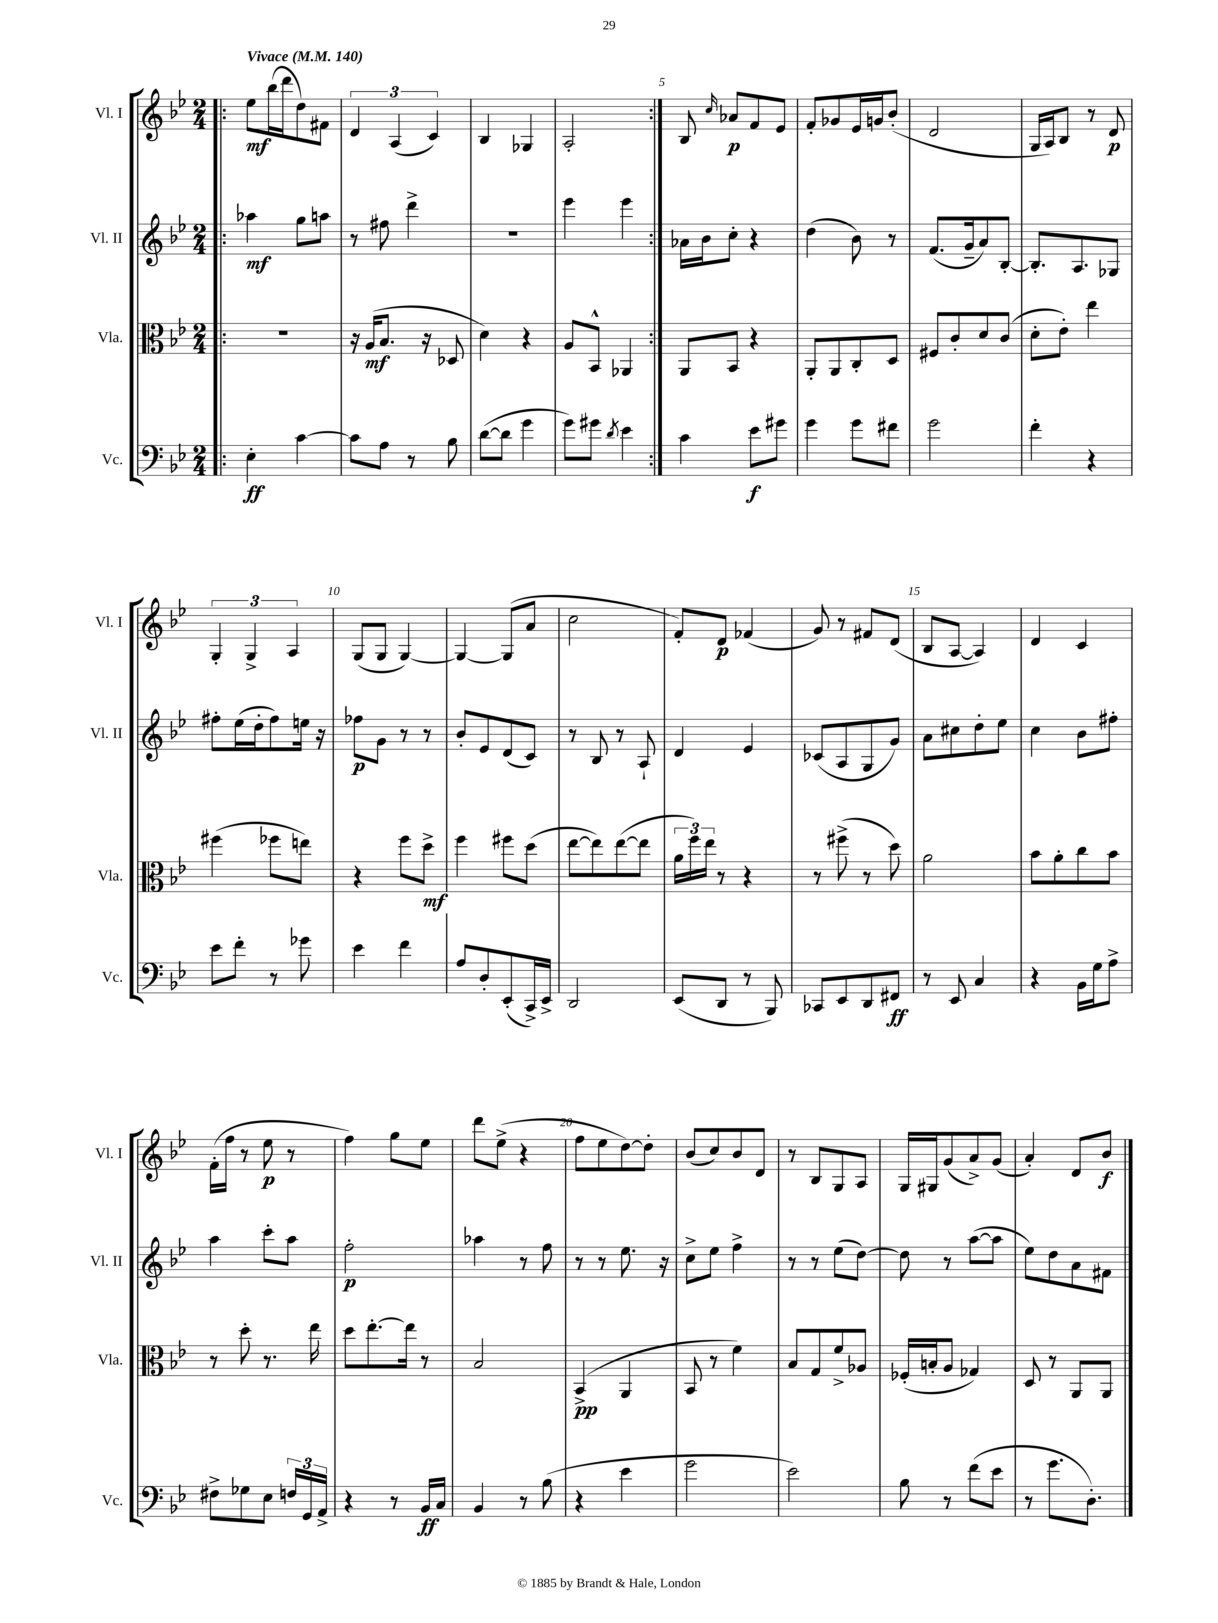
<<
\new StaffGroup <<
\new Staff = "s0" \with { instrumentName = "Vl. I" shortInstrumentName = "Vl. I" } {
    \clef treble \key bes \major \numericTimeSignature \time 2/4 \tempo "Vivace" 4 = 140
    \autoBeamOff \repeat volta 2 { \bar ".|:" ees''8[\mf bes''16( d'''16 d''8) fis'8] |
    \tuplet 3/2 { d'4 a4( c'4) } |
    bes4 ges4 |
    a2-. | }
    bes8 \grace { c''16 } aes'8[\p f'8 ees'8] |
    f'8[-. ges'8 ees'16 g'16 bes'8]-.( |
    d'2 |
    g16[ a16) bes8] r8 d'8\p |
    \tuplet 3/2 { g4-. g4-> a4 } |
    g8[( g8] g4~) |
    g4~ g8[( a'8] |
    c''2 |
    f'8[-.) d'8]\p fes'4( |
    g'8) r8 fis'8[ d'8]( |
    bes8[ a8]~ a4) |
    d'4 c'4 |
    f'16[-.( f''16] r8 ees''8\p r8 |
    f''4) g''8[ ees''8] |
    d'''8[ ees''8]->( r4 |
    f''8[ ees''8 d''8~) d''8]-. |
    bes'8[( c''8) bes'8 d'8] |
    r8 bes8[ g8 a8] |
    g16[ gis16 g'8( a'8->) g'8]( |
    a'4-.) d'8[ bes'8]\f \bar "|." |
}
\new Staff = "s1" \with { instrumentName = "Vl. II" shortInstrumentName = "Vl. II" } {
    \clef treble \key bes \major \numericTimeSignature \time 2/4
    \autoBeamOff \repeat volta 2 { \bar ".|:" aes''4\mf g''8[ a''8] |
    r8 fis''8 d'''4-> |
    r2 |
    ees'''4 ees'''4 | }
    aes'16[ bes'16 c''8]-. r4 |
    d''4( bes'8) r8 |
    f'8.[( g'16-- a'8) bes8]~-. |
    bes8.[-. a8. ges8] |
    fis''8[-. ees''16( d''16-. fis''8) e''16] r16 |
    fes''8[\p g'8] r8 r8 |
    bes'8[-. ees'8 d'8( c'8]) |
    r8 bes8 r8 a8-! |
    d'4 ees'4 |
    ces'8[( a8 g8 g'8]) |
    a'8[ cis''8 d''8-. ees''8] |
    c''4 bes'8[ fis''8]-. |
    a''4 c'''8[-. a''8] |
    f''2-.\p |
    aes''4 r8 f''8 |
    r8 r8 ees''8. r16 |
    c''8[-> ees''8] f''4-> |
    r8 r8 ees''8[( d''8]~) |
    d''8 r8 a''8[~( a''8] |
    ees''8[) d''8 a'8 fis'8] \bar "|." |
}
\new Staff = "s2" \with { instrumentName = "Vla." shortInstrumentName = "Vla." } {
    \clef alto \key bes \major \numericTimeSignature \time 2/4
    \autoBeamOff \repeat volta 2 { \bar ".|:" r2 |
    r16 a16[\mf( bes8.] r16 des8 |
    d'4) r4 |
    a8[ bes,8]-^ aes,4 | }
    a,8[ bes,8] r4 |
    a,8[-. a,8 c8-. d8] |
    fis8[ c'8-. d'8 c'8]( |
    d'8[-. ees'8]-.) ees''4 |
    fis''4( fes''8[ e''8]) |
    r4 f''8[ d''8]->\mf |
    f''4 fis''8[ d''8]( |
    ees''8[~ ees''8) ees''8~( ees''8] |
    \tuplet 3/2 { a'16[ f''16) ees''16] } r8 r4 |
    r8 fis''8->( r8 d''8) |
    a'2 |
    bes'8[ a'8-. c''8 bes'8] |
    r8 d''8-. r8. ees''16 |
    d''8[ ees''8.~-. ees''16] r8 |
    bes2 |
    bes,4->\pp( a,4 |
    bes,8 r8 f'4) |
    bes8[ g8 f'8-> aes8] |
    fes16[-.( b16-. a8] ges4) |
    d8 r8 a,8[ a,8] \bar "|." |
}
\new Staff = "s3" \with { instrumentName = "Vc." shortInstrumentName = "Vc." } {
    \clef bass \key bes \major \numericTimeSignature \time 2/4
    \autoBeamOff \repeat volta 2 { \bar ".|:" ees4-.\ff c'4~ |
    c'8[ a8] r8 bes8 |
    d'8[~( d'8] g'4 |
    g'8[) gis'8] \acciaccatura { d'8 } ees'4 | }
    c'4 ees'8[\f gis'8] |
    g'4 g'8[ fis'8] |
    g'2 |
    f'4-. r4 |
    ees'8[ f'8]-. r8 ges'8 |
    ees'4 f'4 |
    a8[ d8-. ees,8-.( c,16->) ees,16]-> |
    d,2 |
    ees,8[( d,8] r8 bes,,8) |
    ces,8[ ees,8 d,8 fis,8]\ff |
    r8 ees,8 c4 |
    r4 bes,16[ g16 a8]-> |
    fis8[-> ges8 ees8] \tuplet 3/2 { f16[ g,16 a,16]-> } |
    r4 r8 bes,16[\ff c16] |
    bes,4 r8 bes8( |
    r4 ees'4 |
    g'2 |
    ees'2) |
    bes8 r8 f'8[( ees'8] |
    r8 g'8.[ d8.]-.) \bar "|." |
}
>>
>>
\layout { \context { \Score \override BarNumber.break-visibility = ##(#f #t #t) barNumberVisibility = #(every-nth-bar-number-visible 5) } }
